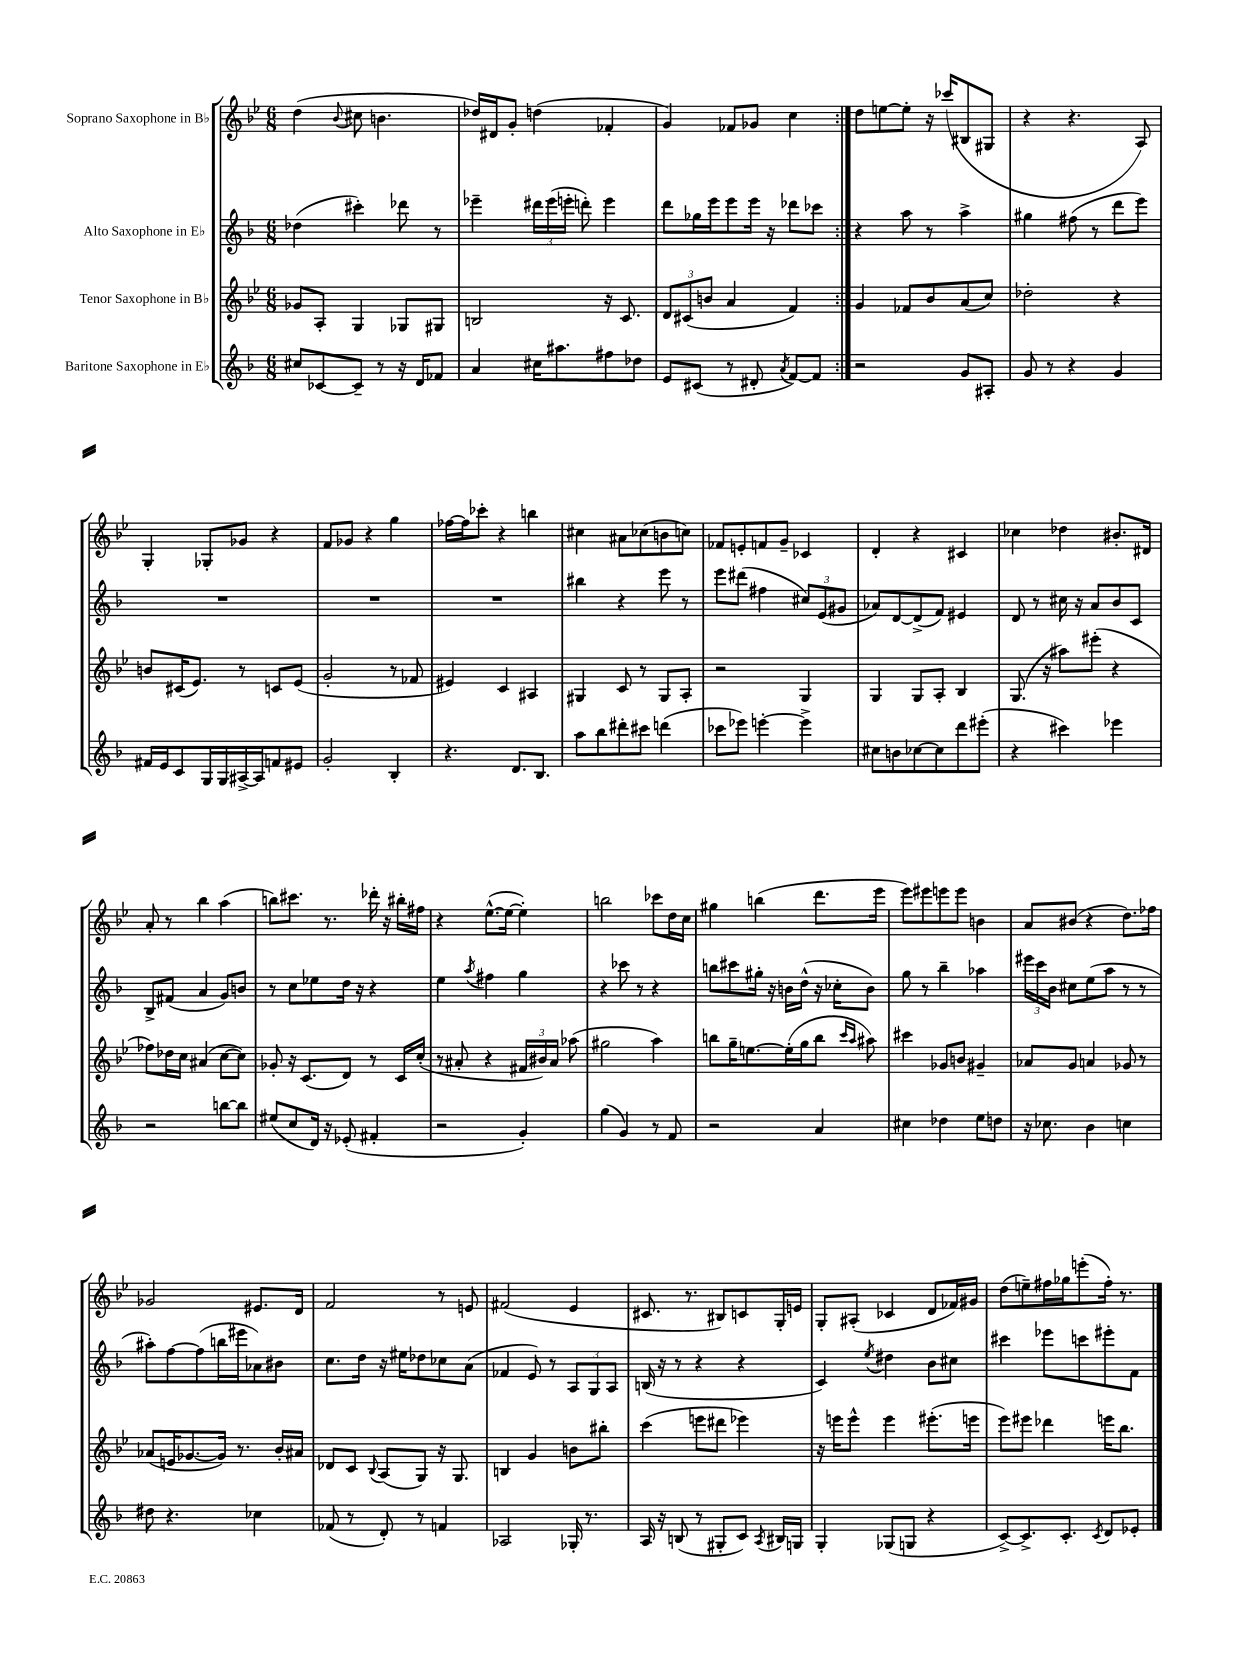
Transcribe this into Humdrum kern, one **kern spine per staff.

**kern	**kern	**kern	**kern
*part4	*part3	*part2	*part1
*staff4	*staff3	*staff2	*staff1
*I"Baritone Saxophone in E♭	*I"Tenor Saxophone in B♭	*I"Alto Saxophone in E♭	*I"Soprano Saxophone in B♭
*clefG2	*clefG2	*clefG2	*clefG2
*k[b-]	*k[b-e-]	*k[b-]	*k[b-e-]
*M6/8	*M6/8	*M6/8	*M6/8
=1	=1	=1	=1
8cc#X/L	8g-X/L	(4dd-X\	(4dd\
[8c-X/	8A'/J	.	.
.	.	.	8qqb-/
8c-~/J]	4G/	4ccc#X'\)	8cc#X\
8r	.	.	4.bn\
16r	8G-X/L	8ddd-X\	.
16d/KL	.	.	.
8f-X/J	8G#X/J	8r	.
=2	=2	=2	=2
4a/	2Bn/	4eee-X~\	16dd-X/LL)
.	.	.	16d#X/J
.	.	.	8g'/J
16cc#X\KL	.	24ddd#X\LL	(4ddn\
.	.	(24eee-\	.
8.aa#X\	.	.	.
.	.	24eeen'\JJ	.
.	.	8dddn'\)	.
8ff#X\	16r	4eee\	4f-X'/
.	8.c/	.	.
8dd-X\J	.	.	.
=3	=3	=3	=3
8e/L	12d/L	8ddd\L	4g/)
.	(12c#X/	.	.
(8c#X/J	.	16gg-X\L	.
.	12bn/J	.	.
.	.	16eee\J	.
8r	4a/	8eee\	8f-X/L
8d#X'/	.	16eee\Jk	8g-X/J
.	.	16r	.
8qa/	.	.	.
[8f/L)	4f/)	8ddd-X\L	4cc\
8f/J]	.	8ccc-X\J	.
=4:|!	=4:|!	=4:|!	=4:|!
2r	4g/	4r	8dd\L
.	.	.	[8een\
.	8f-X/L	8aa\	8ee'\J]
.	8b-/	8r	16r
.	.	.	(16ccc-X/KL
8g/L	(8a/	4aa^\	8B#X/
8A#X'/J	8cc/J)	.	8G#X/J
=5	=5	=5	=5
8g/	2dd-X'\	4gg#X\	4r
8r	.	.	.
4r	.	(8ff#X\	4.r
.	.	8r	.
4g/	4r	8ddd\L	.
.	.	8eee\J)	8A/)
!!LO:LB:g=z
=6	=6	=6	=6
16f#X/LL	8bn/L	2.r	4G'/
16e/J	.	.	.
8c/	(16c#X/K	.	.
.	8.e-/J)	.	.
16G/L	.	.	8G-X'/L
16G/	.	.	.
[16A#X^/	8r	.	8g-X/J
16A#/J]	.	.	.
8fn/	8cn/L	.	4r
8e#X/J	(8e-/J	.	.
=7	=7	=7	=7
2g'/	2g'/	2.r	8f/L
.	.	.	8g-X/J
.	.	.	4r
4B-'/	8r	.	4gg\
.	8f-X/	.	.
=8	=8	=8	=8
4.r	4e#X/)	2.r	[16ff-X\LL
.	.	.	16ff-\J]
.	.	.	8ccc-X'\J
.	4c/	.	4r
8.d/L	.	.	.
.	4A#X/	.	4bbn\
8.B-/J	.	.	.
=9	=9	=9	=9
8aa\L	4G#X/	4bb#X\	4cc#X\
8bb-\	.	.	.
8ddd#X'\	8c/	4r	8a#X\L
8ccc#X\J	8r	.	(8cc-X\
(4dddn\	8G#/L	8eee\	8bn\
.	8A'/J	8r	8ccn\J)
=10	=10	=10	=10
8ccc-X\L	2r	8eee\L	8f-X/L
8eee-X\J)	.	(8ddd#X\J	8en'/
[4eeen'\	.	4ff#X\	8fn/
.	.	.	8g~/J
4eee^\]	4G/	12cc#X/L)	4c-X/
.	.	(12e/	.
.	.	12g#X/J	.
=11	=11	=11	=11
8cc#X\L	4G/	8a-X/L)	4d'/
8bn\	.	[8d/	.
[8cc-X\	8G/L	(8d^/]	4r
8cc-\]	8A'/J	8f/J)	.
8ddd\	4B-/	4e#X/	4c#X/
(8eee#X'\J	.	.	.
=12	=12	=12	=12
4r	(8.G/	8d/	4cc-X\
.	.	8r	.
.	16r	.	.
4ccc#X\)	8aa#X\L)	16cc#X\	4dd-X\
.	.	16r	.
.	(8eee#X'\J	8a/L	.
4eee-X\	4r	8b-/	8.b#X'/L
.	.	8c/J	.
.	.	.	16d#X/Jk
!!LO:LB:g=z
=13	=13	=13	=13
2r	8ff-X\L)	8B-^/L	8a'/
.	16dd-X\L	(8f#X/J	8r
.	16cc\JJ	.	.
.	(4a#X/	4a/	4bb-\
[8bbn\L	[8cc\L	8g/L)	(4aa\
8bb\J]	8cc\J])	8bn/J	.
=14	=14	=14	=14
(8ee#X/L	8g-X'/	8r	8bbn\L)
8cc/	16r	8cc\L	8.ccc#X\J
.	(8.c/L	.	.
16d/Jk)	.	8ee-X\	.
16r	.	.	8.r
(8e-X'/	8d/J)	16dd\Jk	.
.	.	16r	.
4f#X'/	8r	4r	16ddd-X'\
.	.	.	16r
.	16c/LL	.	16bb#X'\LL
.	(16cc'/JJ	.	16ff#X\JJ
=15	=15	=15	=15
2r	8r	4ee\	4r
.	8a#X'/	.	.
.	.	8qaa/	.
.	4r	4ff#X\	([8.ee-^^\L
.	.	.	16ee-\Jk_
4g'/)	24f#X/LL	4gg\	4ee-'\])
.	24b#X/)	.	.
.	24a#/JJ	.	.
.	(8aa-X\	.	.
=16	=16	=16	=16
(4gg\	2gg#X\	4r	2bbn\
4g/)	.	8ccc-X\	.
.	.	8r	.
8r	4aa\)	4r	8ccc-X\L
8f/	.	.	16dd\L
.	.	.	16cc\JJ
=17	=17	=17	=17
2r	8bbn\L	8bbn\L	4gg#X\
.	16gg~\K	8ccc#X\	.
.	[8.een\	.	.
.	.	16gg#X'\Jk	(4bbn\
.	.	16r	.
.	(16ee'\L]	16bn\LL	.
.	16gg\J	(16dd^^\JJ	.
4a/	8bb\J	16r	8.ddd\L
.	.	16cc-X'\KL	.
.	16qqccc/LL	.	.
.	16qqaa/JJ	.	.
.	8aa#X\)	8b\J)	.
.	.	.	16eee-\Jk
=18	=18	=18	=18
4cc#X\	4ccc#X\	8gg\	8eee-\L)
.	.	8r	8eee#X\
4dd-X\	8g-X/L	4bb-~\	8eeen\
.	8bn/J	.	8eee\J
8ee\L	4g#X~/	4aa-X\	4bn\
8ddn\J	.	.	.
=19	=19	=19	=19
16r	8a-X/L	24eee#X\LL	8a/L
.	.	24ccc\	.
8.cc-X\	.	.	.
.	.	24b-\JJ	.
.	8g/J	8cc#X\L	(8b#X/J
4b-\	4an/	(8ee\	4r
.	.	8aa\J	.
4ccn\	8g-X/	8r	8.dd\L)
.	8r	8r	.
.	.	.	16ff-X\Jk
!!LO:LB:g=z
=20	=20	=20	=20
8dd#X\	(8a-X/L	8aa#X'\L)	2g-X/
4.r	16en/K	[8ff\	.
.	[8.g-X/	.	.
.	.	(8ff\]	.
.	16g-/Jk])	16bbn\L	.
.	8.r	16eee#X\J	.
4cc-X\	.	8a-X\)	8.e#X/L
.	16b-'/LL	8b#X\J	.
.	16a#X/JJ	.	16d/Jk
=21	=21	=21	=21
(8f-X/	8d-X/L	8.cc\L	2f/
8r	8c/J	.	.
.	.	16dd\Jk	.
.	8qqB-/	.	.
8d'/)	(8A/L	16r	.
.	.	16ee#X\KL	.
8r	8G/J)	8dd-X\	.
4fn/	16r	8cc-X\	8r
.	8.G/	.	.
.	.	(8a\J	8en/
=22	=22	=22	=22
2A-X/	4Bn/	4f-X/	(2f#X/
.	4g/	8e/)	.
.	.	8r	.
16G-X'/	8bn\L	12A/L	4e-/
8.r	.	.	.
.	.	12G/	.
.	8bb#X'\J	.	.
.	.	12A/J	.
=23	=23	=23	=23
16A/	(4ccc\	(16Bn/	8.c#X/
16r	.	16r	.
(8Bn/	.	8r	.
.	.	.	8.r
8r	8eeen\L	4r	.
8G#X'/L	8ddd#X\J	.	8B#X/L)
8c/J)	4eee-X\)	4r	8cn/
8qA/	.	.	.
16B#X/LL	.	.	16G'/L
16Gn/JJ	.	.	16en/JJ
=24	=24	=24	=24
4G'/	16r	4c/)	8G'/L
.	16eeen\KL	.	.
.	8eee^^\J	.	(8A#X'/J
.	.	8qee/	.
(8G-X/L	4eee\	4dd#X\	4c-X/
8Gn/J	.	.	.
4r	(8.eee#X'\L	8b-\L	8d/L
.	.	8cc#X\J	16f-X/L)
.	16eeen\Jk	.	16g#X/JJ
=25	=25	=25	=25
[8c^/L)	8eee-\L)	4ccc#X\	(8dd\L
8.c^/]	8eee#X\J	.	8een~\)
.	4ddd-X\	8eee-X\L	16ff#X\L
8.c'/J	.	.	16gg-X\J
.	.	8cccn\	(8eeen'\
8qc/	.	.	.
8d/L	16eeen\KL	8eee#X'\	16ff#'\Jk)
.	8.bb-\J	.	8.r
8e-X'/J	.	8f\J	.
==	==	==	==
*-	*-	*-	*-
